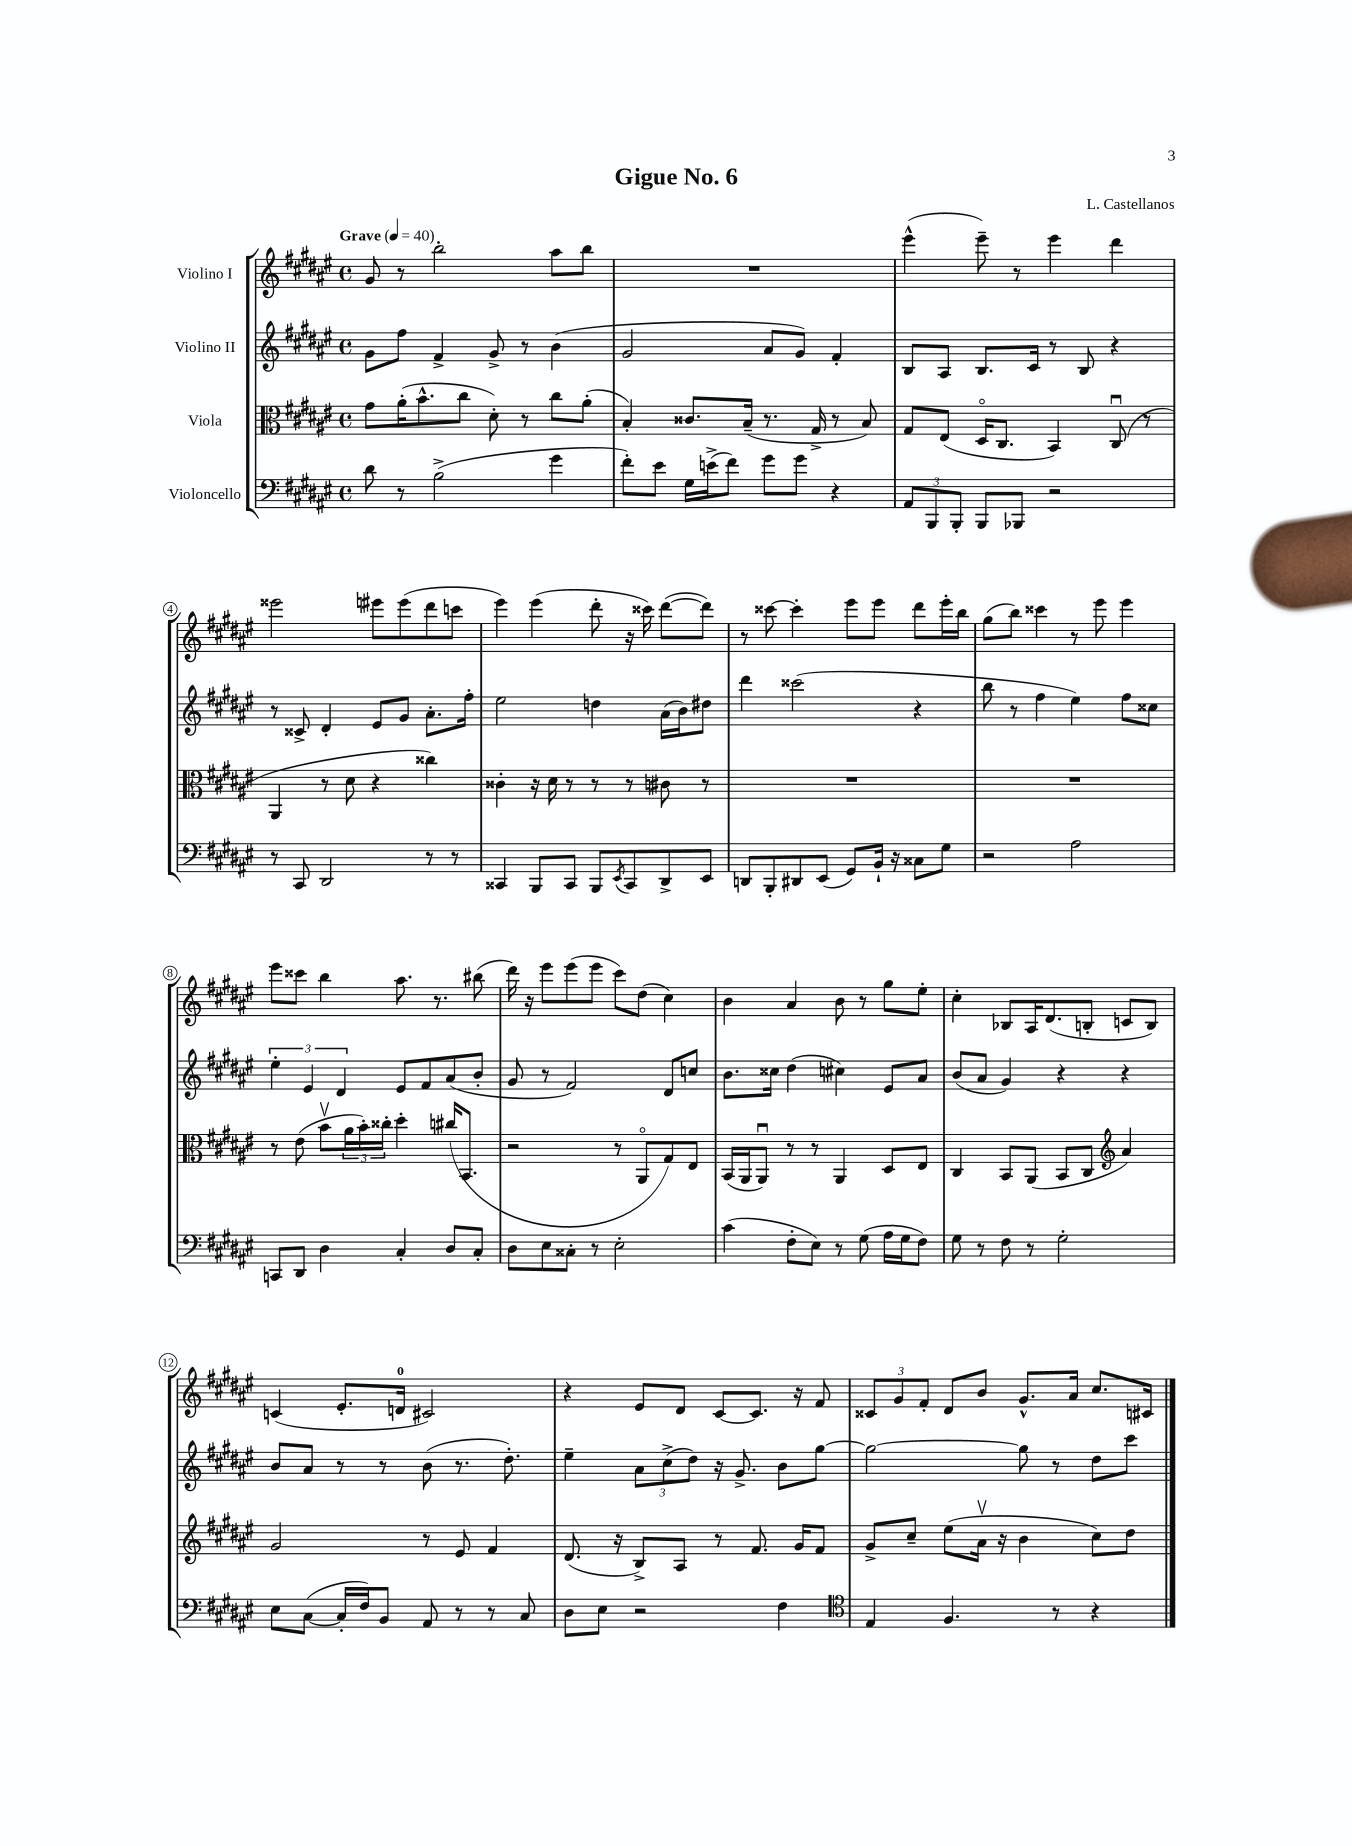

**kern	**kern	**kern	**kern
*part4	*part3	*part2	*part1
*staff4	*staff3	*staff2	*staff1
*I"Violoncello	*I"Viola	*I"Violino II	*I"Violino I
*clefF4	*clefC3	*clefG2	*clefG2
*k[f#c#g#d#a#e#]	*k[f#c#g#d#a#e#]	*k[f#c#g#d#a#e#]	*k[f#c#g#d#a#e#]
*M4/4	*M4/4	*M4/4	*M4/4
*met(c)	*met(c)	*met(c)	*met(c)
*MM40	*MM40	*MM40	*MM40
=1	=1	=1	=1
!	!	!	!LO:TX:a:B:t=Grave
8d#\	8g#\L	8g#\L	8g#/
8r	(16a#'\K	8ff#\J	8r
.	8.b^^\	.	.
(2B^\	.	4f#^/	2bb'\
.	8cc#\J	.	.
.	8d#'\)	8g#^/	.
.	8r	8r	.
4g#\	8cc#\L	(4b\	8aa#\L
.	(8a#'\J	.	8bb\J
=2	=2	=2	=2
8f#'\L)	4B'/)	2g#/	1r
8e#\J	.	.	.
16G#\LL	8.c##X/L	.	.
(16en^\J	.	.	.
8f#\J)	.	.	.
.	(16B~/Jk	.	.
8g#\L	8.r	8a#/L	.
8g#\J	.	8g#/J)	.
.	16G#^/	.	.
4r	8r	4f#'/	.
.	8B/)	.	.
=3	=3	=3	=3
12AA#/L	8G#/L	8B/L	(4eee#^^\
12BBB/	.	.	.
.	(8E#/J	8A#/J	.
12BBB'/J	.	.	.
8BBB/L	16D#/KL	8.B/L	8eee#~\)
.	8.C#/J	.	.
8BBB-X/J	.	.	8r
.	.	16c#/Jk	.
2r	4BB/)	8r	4eee#\
.	.	8B/	.
.	(8C#u/	4r	4ddd#\
.	8r	.	.
!!LO:LB:g=z
=4	=4	=4	=4
8r	4AA#/	8r	2eee##X\
8CC#/	.	8c##X^/	.
2DD#/	8r	4d#'/	.
.	8d#\	.	.
.	4r	8e#/L	8eee#X\L
.	.	8g#/J	(8eee#\
8r	4cc##X\)	8.a#'\L	8ddd#\
8r	.	.	8cccn\J
.	.	16ff#'\Jk	.
=5	=5	=5	=5
4CC##X/	4c##X'\	2ee#\	4eee#\)
8BBB/L	16r	.	(4eee#\
.	16d#\	.	.
8CC##/J	8r	.	.
8BBB/L	8r	4ddn\	8ddd#'\
8qEE#/	.	.	.
8CC##/	8r	.	16r
.	.	.	16ccc##X\)
8DD#^/	8c#X\	(16a#\LL	([8ddd#\L
.	.	16b\J)	.
8EE#/J	8r	8dd#X\J	8ddd#\J])
=6	=6	=6	=6
8DDn/L	1r	4ddd#\	8r
8BBB'/	.	.	[8ccc##X\
8DD#X/	.	(2ccc##X\	4ccc##'\]
(8EE#/J	.	.	.
8GG#/L)	.	.	8eee#\L
16BB`/Jk	.	.	8eee#\J
16r	.	.	.
8C##X\L	.	4r	8ddd#\L
8G#\J	.	.	16eee#'\L
.	.	.	16bb\JJ
=7	=7	=7	=7
2r	1r	8bb\	(8gg#\L
.	.	8r	8bb\J)
.	.	4ff#\	4ccc##X\
2A#\	.	4ee#\)	8r
.	.	.	8eee#\
.	.	8ff#\L	4eee#\
.	.	8cc##X\J	.
!!LO:LB:g=z
=8	=8	=8	=8
8CCn/L	8r	6ee#'\	8eee#\L
8DD#/J	(8e#\	.	8ccc##X\J
.	.	6e#/	.
4D#\	8bv\L	.	4bb\
.	.	6d#/	.
.	24a#\L	.	.
.	24b'\)	.	.
.	24cc##X'\JJ	.	.
4C#'/	4dd#'\	8e#/L	8.aa#\
.	.	8f#/	.
.	.	.	8.r
8D#/L	(16cc#X/KL	(8a#/	.
.	8.BB/J	.	.
8C#'/J	.	8b'/J	(8bb#X\
=9	=9	=9	=9
8D#\L	2r	8g#/	16ddd#\)
.	.	.	16r
8E#\	.	8r	8eee#\L
8C##X'\J	.	2f#/)	(8eee#\
8r	.	.	8eee#\J
2E#'\	8r	.	8ccc#\L)
.	8AA#/L	.	(8dd#\J
.	8G#/)	8d#/L	4cc#\)
.	8E#/J	8ccn/J	.
=10	=10	=10	=10
(4c#\	(16BB/LL	8.b\L	4b\
.	16AA#/J	.	.
.	8AA#u/J)	.	.
.	.	16cc##X\Jk	.
8F#'\L	8r	(4dd#\	4a#/
8E#\J)	8r	.	.
8r	4AA#/	4cc#X\)	8b\
(8G#\	.	.	8r
16A#\LL	8D#/L	8e#/L	8gg#\L
16G#\J	.	.	.
8F#\J)	8E#/J	8a#/J	8ee#'\J
=11	=11	=11	=11
8G#\	4C#/	(8b/L	4cc#'\
8r	.	8a#/J	.
8F#\	8BB/L	4g#/)	8B-X/L
8r	(8AA#/J	.	16A#/K
.	.	.	(8.d#/
2G#'\	8BB/L	4r	.
.	8C#/J	.	8Bn'/J
*	*clefG2	*	*
.	4a#/)	4r	8cn/L
.	.	.	8B/J)
!!LO:LB:g=z
=12	=12	=12	=12
8E#\L	2g#/	8b/L	(4cn/
([8C#\J	.	8a#/J	.
16C#'/LL]	.	8r	8.e#'/L
16F#/J)	.	.	.
8BB/J	.	8r	.
.	.	.	16dn/Jk
8AA#/	8r	(8b\	2c#X/)
8r	8e#/	8.r	.
8r	4f#/	.	.
.	.	8.dd#'\)	.
8C#/	.	.	.
=13	=13	=13	=13
8D#\L	(8.d#/	4ee#~\	4r
8E#\J	.	.	.
.	16r	.	.
2r	8B^/L)	12a#\L	8e#/L
.	.	(12cc#^\	.
.	8A#/J	.	8d#/J
.	.	12dd#\J)	.
.	8r	16r	[8c#/L
.	.	8.g#^/	.
.	8.f#/	.	8.c#/J]
4F#\	.	8b\L	.
.	16g#/KL	.	16r
.	8f#/J	[8gg#\J	8f#/
=14	=14	=14	=14
*clefC4	*	*	*
4E#/	8g#^/L	2gg#\_	12c##X/L
.	.	.	12g#/
.	8cc#~/J	.	.
.	.	.	12f#'/J
4.F#/	(8ee#\L	.	8d#/L
.	16a#v\Jk	.	8b/J
.	16r	.	.
.	4b\	8gg#\]	8.g#^^/L
8r	.	8r	.
.	.	.	16a#/Jk
4r	8cc#\L)	8dd#\L	8.cc#/L
.	8dd#\J	8ccc#\J	.
.	.	.	16c#X/Jk
==	==	==	==
*-	*-	*-	*-
